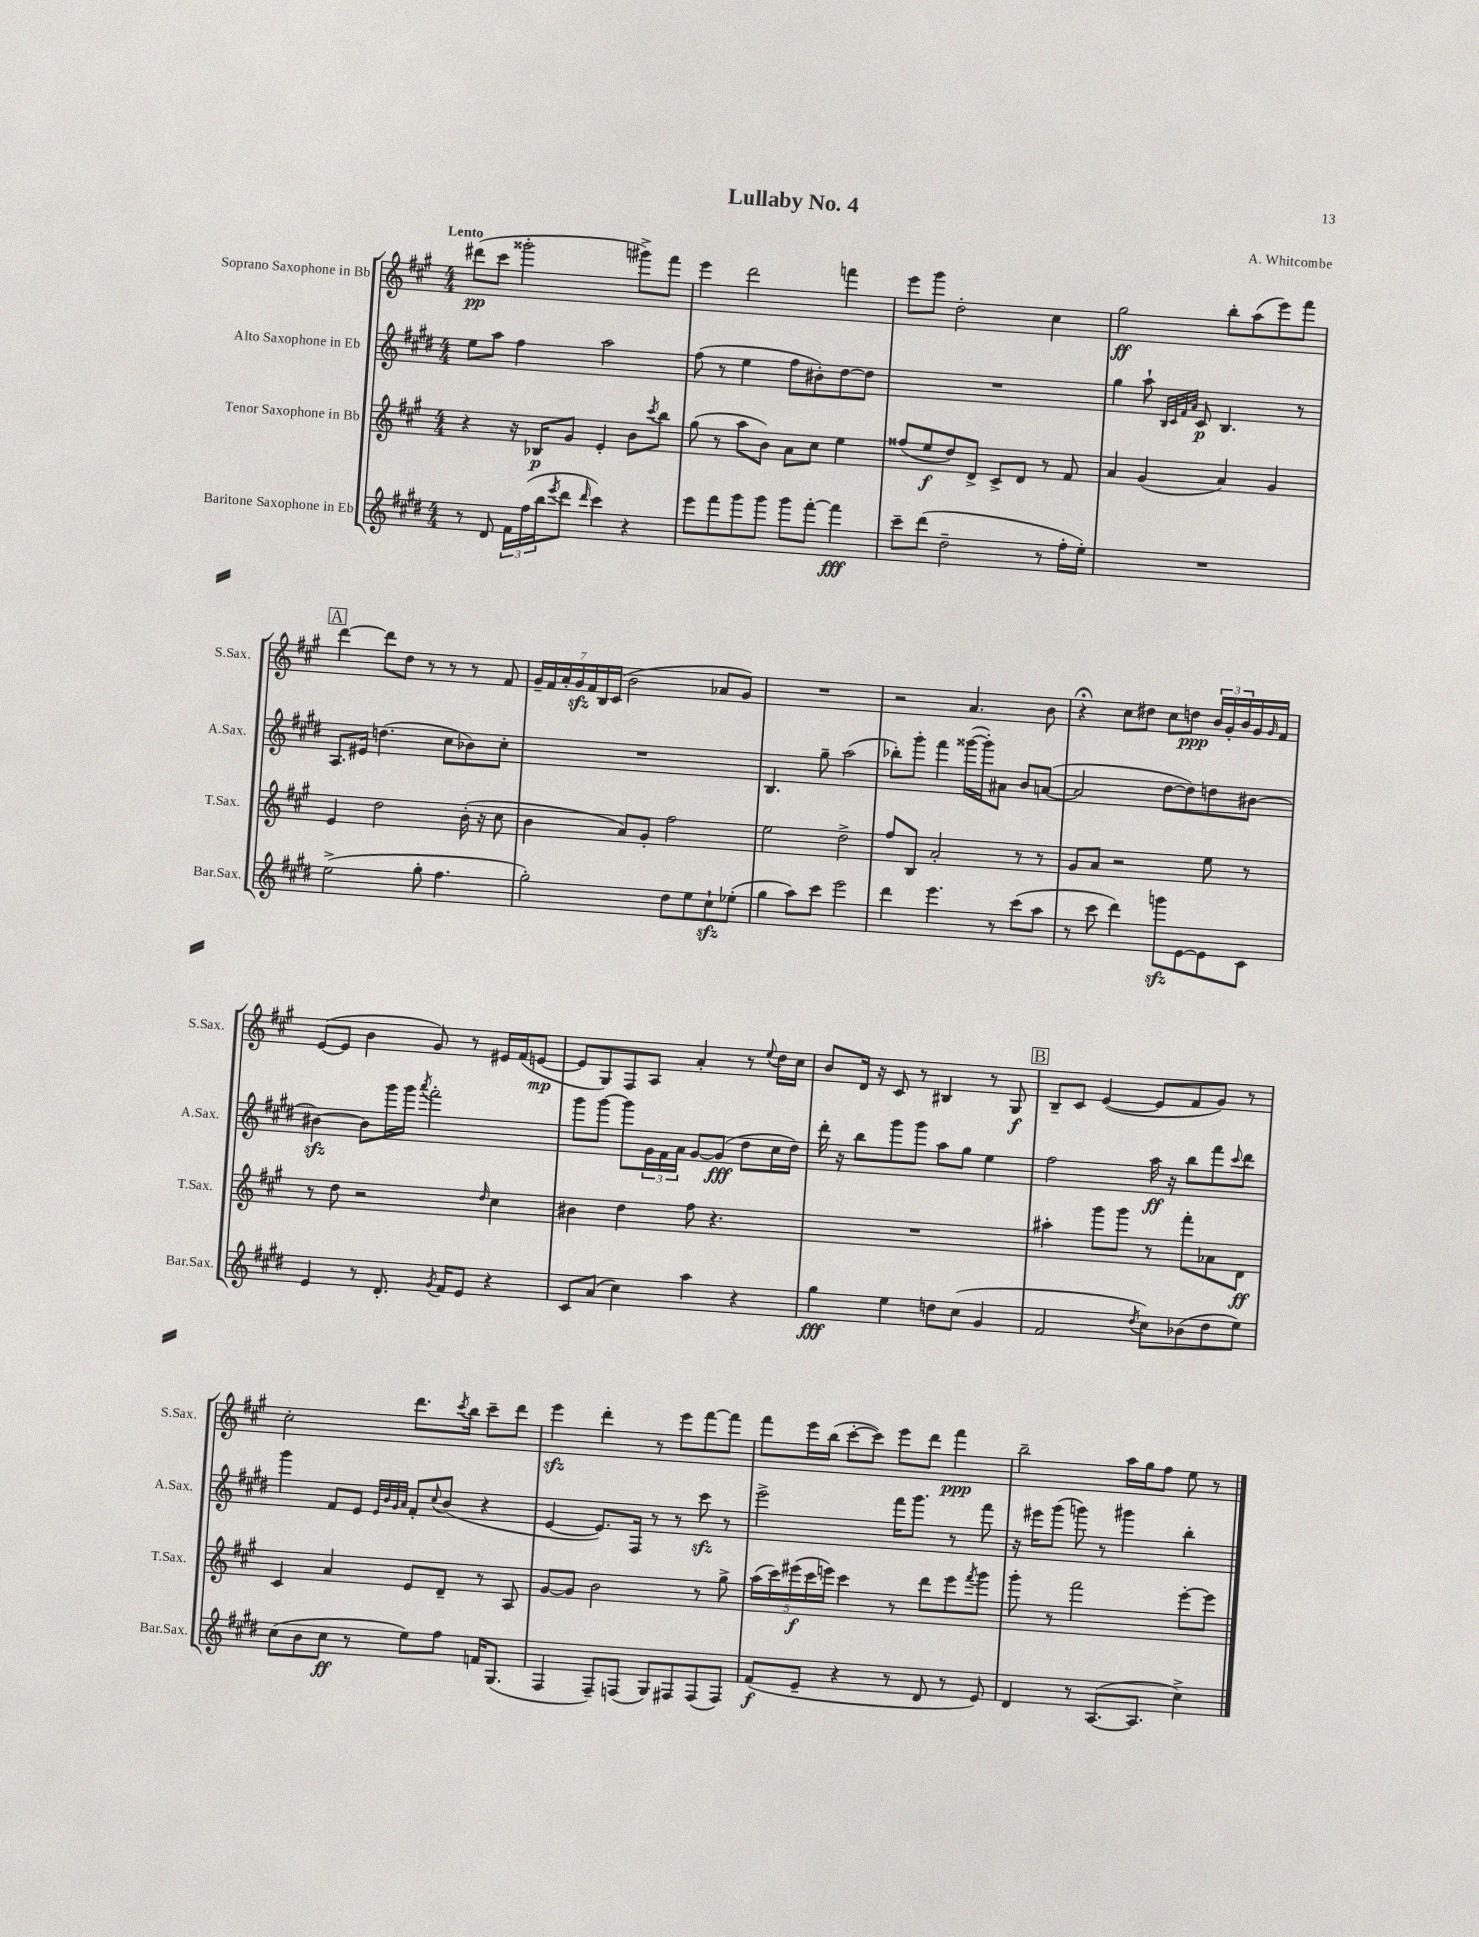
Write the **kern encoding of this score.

**kern	**kern	**kern	**kern
*staff4	*staff3	*staff2	*staff1
*clefG2	*clefG2	*clefG2	*clefG2
*k[f#c#g#d#]	*k[f#c#g#]	*k[f#c#g#d#]	*k[f#c#g#]
*M4/4	*M4/4	*M4/4	*M4/4
8r	4r	8ee	(8ddd#
8d#	.	8aa	8ccc#
24f#	16r	4ff#	2ggg##'
(24ff#	.	.	.
.	16B-	.	.
24bb	.	.	.
8qeee	.	.	.
8ddd#	8g#	.	.
16qqddd#	.	.	.
4ccc#)	4e'	2aa	.
4r	8b	.	8ggg#^)
.	8qccc#	.	.
.	8bb	.	8fff#
=	=	=	=
8eee	(8gg#	(8ff#	4eee
8fff#	8r	8r	.
8ggg#	8aa	4ee	2ddd
8ggg#	8b)	.	.
8ggg#	8a	8ff#	.
[8fff#'	8cc#	8b#')	.
4fff#]	4ee	[8dd#	4fff
.	.	8dd#]	.
=	=	=	=
8ccc#~	(8ff##	1r	8eee
(8ddd#	8ee	.	8ggg#
2dd#~	8dd)	.	2dd'
.	8d^	.	.
.	8c#^	.	.
.	8d	.	.
8r	8r	.	4cc#
16ff#'	8f#	.	.
16ee')	.	.	.
=	=	=	=
1r	4a	4gg#	2gg#
.	(4g#	8aa`	.
.	.	32qqB	.
.	.	32qqc#	.
.	.	32qqf#	.
.	.	32qqa	.
.	.	8c#	.
.	4a)	4.B	8bb'
.	.	.	(8aa
.	4g#	.	8eee)
.	.	8r	8fff#
=	=	=	=
(2ee^	4e	8.A	[4ddd
.	.	16e#	.
.	2dd	(4.dd	8ddd]
.	.	.	8dd
8gg#'	.	.	8r
4.ff#	.	8cc#	8r
.	(16b'	8b-)	8r
.	16r	.	.
.	8cc#	8cc#'	8f#
=	=	=	=
2gg#')	4b	1r	28g#~
.	.	.	28f#
.	.	.	28a'
.	.	.	28g#
.	.	.	28f#
.	.	.	28B
.	.	.	(28c#
.	8a)	.	2b
.	8g#'	.	.
8dd#	2ff#	.	.
8ee	.	.	.
8cc#`	.	.	8a-
(8ee-'	.	.	8g#)
=	=	=	=
4gg#	2ee	4.B	1r
8aa)	.	.	.
8ccc#	.	8gg#~	.
2eee	2dd^	(2aa	.
=	=	=	=
4ddd#	8ff#	8bb-')	2r
.	8B	8ggg#'	.
4.eee	2a'	4fff#	.
.	.	([16ggg##	4.a
.	.	16ggg##'])	.
8r	.	8a#	.
(8ccc#	8r	8b	.
8aa	8r	([8a	8b
=	=	=	=
8r	8g#	2a]	4r;
8ccc#	8a	.	.
4ddd#)	2r	.	8cc#
.	.	.	8dd#
8ggg	.	[8dd#	8cc#
[8e	.	8dd#])	8dd
8e]	8ee	8dd	24b
.	.	.	24g#'
.	.	.	24b
8c#	8r	[8b#	16g#
.	.	.	16qqg#
.	.	.	16f#
=	=	=	=
4e	8r	4b#_	([8e
.	8dd	.	8e]
8r	2r	8b#]	4b
8.d#'	.	16ggg#	.
.	.	16ggg#	.
.	.	8qaaa	.
.	.	2fff#'	8g#)
8qg#	.	.	.
16f#	.	.	.
8e	.	.	8r
.	16qqdd	.	.
4r	4cc#	.	16e#
.	.	.	(16f#
.	.	.	[8e
=	=	=	=
8c#	4b#	8ggg#	8e]
(8a	.	[8ggg#	8G#)
4cc#)	4dd	8ggg#]	8F#
.	.	24g#	8A
.	.	24f#	.
.	.	24a	.
4aa	8ff#	[8g#	4a'
.	4.r	(8g#]	.
4r	.	8dd#	8r
.	.	.	8qqee
.	.	16cc#	16dd
.	.	16dd#)	16cc#
=	=	=	=
4gg#	1r	16ddd#'	8b
.	.	16r	.
.	.	8bb	16d
.	.	.	16r
4ee	.	8ggg#	8c#
.	.	8ggg#	8r
8dd	.	8aa	4B#
(8cc#	.	8gg#	.
4g#	.	4ee	8r
.	.	.	8G#
=	=	=	=
2f#	4aa#'	2ff#	8B~
.	.	.	8c#
.	8ggg#	.	([4e
.	8ggg#	.	.
8qdd#	.	.	.
8cc#)	8r	16aa	8e]
.	.	16r	.
(8b-	8fff#'	8bb	8f#
8dd#	8a-	8fff#	8g#)
.	.	8qqccc#	.
8ee)	8d	8ddd#	8r
=	=	=	=
(8cc#	4c#	4ggg#	2cc#'
8b	.	.	.
8cc#	4a	8f#	.
8r	.	8e	.
.	.	32qqe	.
.	.	32qqb	.
.	.	32qqg#	.
.	.	32qqa	.
8ee)	8e	8f#'	8.ddd
.	.	8qqcc#	.
8ff#	8d~	(8b	.
.	.	.	8qccc#
.	.	.	16bb
16f	8r	4r	8ccc#~
(8.G#	.	.	.
.	8A	.	8ddd
=	=	=	=
4F#	[8g#	[4e	4eee
.	8g#]	.	.
8F#~)	2b	8.e])	4ddd'
(8F	.	.	.
.	.	16F#	.
8G#)	.	8r	8r
8F#	.	8r	8eee
(8F#	8r	8ccc#	[8fff#
8F#)	8gg#^	8r	8fff#]
=	=	=	=
(8f#	(20aa	2eee^	8fff#
.	20ccc#)	.	.
.	(20eee#	.	.
8e~	.	.	16eee
.	20ccc#	.	.
.	.	.	(16bb
.	20eee)	.	.
4r	4ccc#	.	[8ccc#'
.	.	.	8ccc#])
8r	8r	16fff#	8eee
.	.	8.ggg#	.
8d#	8ddd	.	8ddd
8r	8eee	8r	4fff#
.	8qfff#	.	.
8e)	8ggg#	8fff#	.
=	=	=	=
4d#	8ggg#'	16r	2bb~
.	.	16eee#	.
.	8r	(8ggg#	.
8r	2fff#	8ggg)	.
([8.A	.	8r	.
.	.	4ggg#	16aa
8.A]	.	.	16gg#
.	.	.	8ff#
4cc#^)	[8eee'	4bb'	8ee
.	8eee]	.	8r
==	==	==	==
*-	*-	*-	*-
